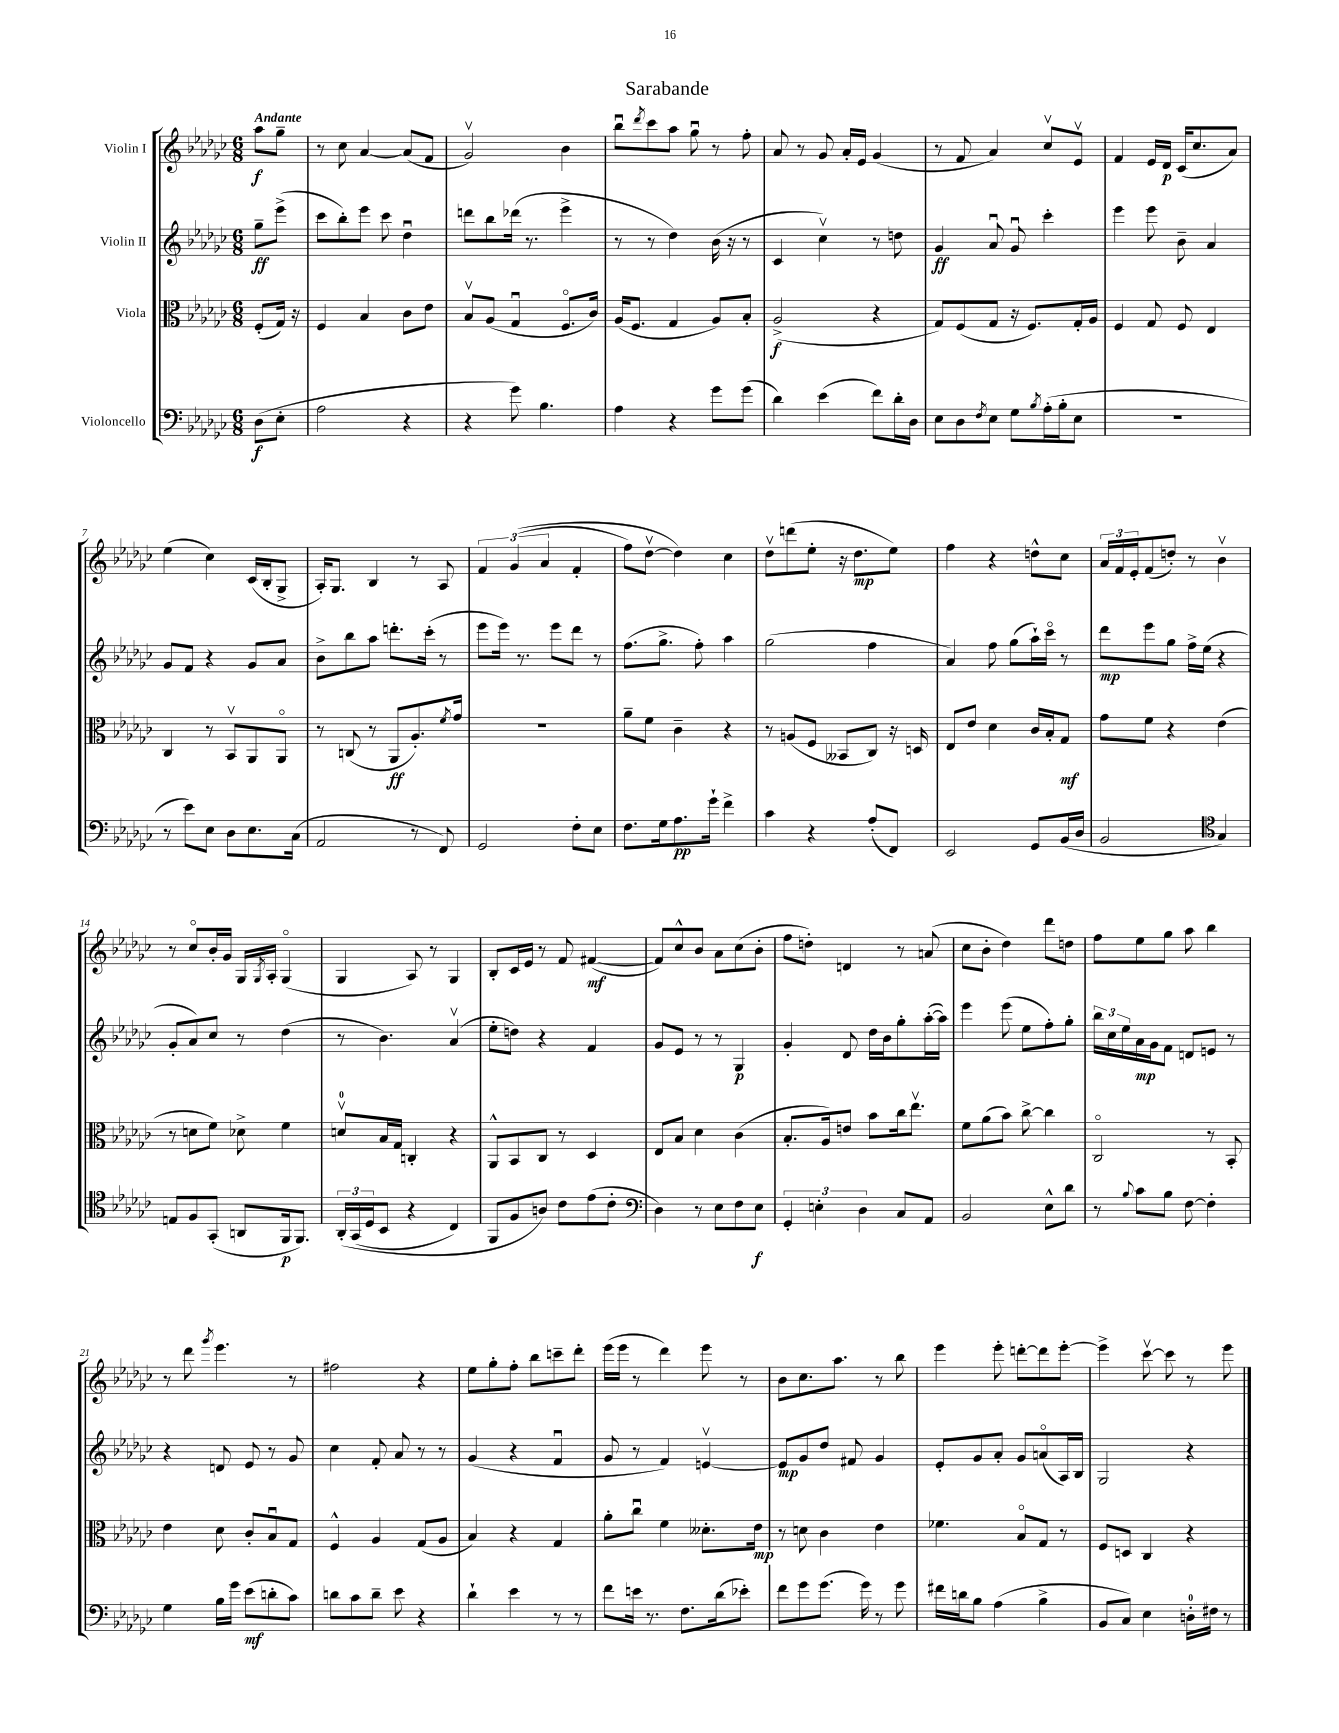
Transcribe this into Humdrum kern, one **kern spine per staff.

**kern	**kern	**kern	**kern
*staff4	*staff3	*staff2	*staff1
*clefF4	*clefC3	*clefG2	*clefG2
*k[b-e-a-d-g-c-]	*k[b-e-a-d-g-c-]	*k[b-e-a-d-g-c-]	*k[b-e-a-d-g-c-]
*M6/8	*M6/8	*M6/8	*M6/8
(8D-	(8F'	8gg-~	8aa-
8E-'	16G-)	(8eee-^	8gg-~
.	16r	.	.
=	=	=	=
2A-	4F	8ccc-	8r
.	.	8bb-')	8cc-
.	4B-	8eee-	[4a-
.	.	8ccc-	.
4r	8c-	4dd-u	(8a-]
.	8e-	.	8f
=	=	=	=
4r	8B-v	8ddd	2g-v)
.	(8A-	8bb-	.
8g-)	4G-u	(16ddd-	.
.	.	8.r	.
4.B-	.	.	.
.	8.Fo	4eee-^	4b-
.	16c-)	.	.
=	=	=	=
4A-	(16A-	8r	8bb-u
.	8.F	.	.
.	.	.	8qddd-
.	.	8r	8ccc-
4r	4G-	4dd-)	8aa-
.	.	.	8gg-u
8g-	8A-)	(16b-	8r
.	.	16r	.
(8g-	8B-'	8r	8ff'
=	=	=	=
4d-)	(2A-^	4c-	8a-
.	.	.	8r
(4e-	.	4cc-v)	8g-
.	.	.	16a-'
.	.	.	16e-
8f)	4r	8r	(4g-
16d-'	.	8dd	.
16D-	.	.	.
=	=	=	=
8E-	8G-)	4g-	8r
8D-	(8F	.	8f
8qF	.	.	.
8E-	8G-	8a-u	4a-)
8G-	16r	8g-u	.
.	8.F)	.	.
8qB-	.	.	.
(16A-'	.	4ccc-'	8cc-v
16B-'	.	.	.
8E-	16G-'	.	8e-v
.	16A-	.	.
=	=	=	=
2.r	4F	4eee-	4f
.	8G-	8eee-	16e-
.	.	.	16d-
.	8F	8b-~	(16c-
.	.	.	8.cc-
.	4E-	4a-	.
.	.	.	8a-)
=	=	=	=
8r	4C-	8g-	(4ee-
8e-)	.	8f	.
8E-	8r	4r	4cc-)
8D-	8BB-v	.	.
8.E-	8AA-	8g-	(16c-
.	.	.	16B-'
.	8AA-o	8a-	8G-^
(16C-	.	.	.
=	=	=	=
2AA-	8r	8b-^	16A-')
.	.	.	8.G-
.	(8C	8bb-	.
.	8r	8aa-	4B-
.	8AA-	8.ddd'	.
8r	8.A-')	.	8r
.	.	(16ccc-'	.
8FF)	.	8r	8A-
.	8qf	.	.
.	16g-	.	.
=	=	=	=
2GG-	2.r	8eee-	6f
.	.	16eee-)	.
.	.	.	&((6g-
.	.	8.r	.
.	.	.	6a-
.	.	8eee-	.
8F'	.	8ddd-	4f'
8E-	.	8r	.
=	=	=	=
8.F	8a-~	(8.ff	8ff)
.	8f	.	[8dd-v
16G-	.	8.gg-^	.
8.A-	4c-~	.	4dd-]&)
.	.	8ff')	.
16g-`	.	.	.
4f^	4r	4aa-	4cc-
=	=	=	=
4c-	8r	(2gg-	8dd-v
.	(8A	.	(8ddd
4r	8F	.	8ee-'
.	8BB--	.	16r
.	.	.	8.dd-
(8A-'	8C-)	4ff	.
8FF)	16r	.	8ee-)
.	16D	.	.
=	=	=	=
2EE-	8E-	4a-)	4ff
.	8e-	.	.
.	4d-	8ff	4r
.	.	(8gg-	.
8GG-	16c-	16aa-`)	8dd^^
.	16B-'	16ccc-o	.
(16BB-	8G-	8r	8cc-
16D-	.	.	.
=	=	=	=
2BB-	8g-	8ddd-	24a-
.	.	.	24f
.	.	.	24e-'
.	8f	8eee-	(8f
.	4r	8gg-	8dd')
.	.	16ff^	8r
.	.	(16ee-	.
*clefC4	*	*	*
4G-)	(4e-	4r	4b-v
=	=	=	=
8E	8r	8g-'	8r
8F	8d	8a-)	8cc-o
(8GG-'	8f)	8cc-	16b-'
.	.	.	16g-
8AA	8d-^	8r	16G-
.	.	.	8qG-
.	.	.	16A-'
16FF	4f	(4dd-	(4G-o
8.FF)	.	.	.
=	=	=	=
&(24AA-'	8dv	8r	4G-
(24GG-	.	.	.
24D-	.	.	.
8BB-	16B-	4.b-)	.
.	16G-	.	.
4r	4C'	.	8A-)
.	.	.	8r
4C-)	4r	(4a-v	4G-
=	=	=	=
8FF	8AA-^^	8ee-'	8B-'
8F	8BB-	8dd)	16c-
.	.	.	16e-
8A&)	8C-	4r	8r
8c-	8r	.	8f
(8e-	4D-	4f	([4f#
8c-'	.	.	.
=	=	=	=
*clefF4	*	*	*
4D-)	8E-	8g-	8f#])
.	8B-	8e-	8cc-^^
8r	4d-	8r	8b-
8E-	.	8r	8a-
8F	(4c-	4G-	(8cc-
8E-	.	.	8b-'
=	=	=	=
6GG-'	8.B-'	4g-'	8ff
.	.	.	8dd')
6E'	.	.	.
.	16A-)	.	.
.	8e	8d-	4d
6D-	.	.	.
.	8b-	16dd-	.
.	.	16b-	.
8C-	16cc-	8gg-'	8r
.	8.ee-v	.	.
8AA-	.	([16aa-'	(8a
.	.	16aa-])	.
=	=	=	=
2BB-	8f	4eee-	8cc-
.	(8a-	.	8b-'
.	8b-)	(8eee-	4dd-)
.	[8cc-^	8ee-	.
8E-^^	4cc-]	8ff')	8ddd-
8d-	.	8gg-'	8dd
=	=	=	=
8r	2C-o	24bb-	8ff
.	.	24cc-	.
.	.	24ee-	.
8qqB-	.	.	.
8c-	.	16a-	8ee-
.	.	16g-	.
8B-	.	8f	8gg-
[8F	.	8d	8aa-
4F']	8r	8e	4bb-
.	8BB-'	8r	.
=	=	=	=
4G-	4e-	4r	8r
.	.	.	8ddd-
.	.	.	8qggg-
16B-	8d-	8d	4.eee-
16g-	.	.	.
(8e-	8c-'	8e-	.
8d'	8B-u	8r	.
8c-)	8G-	8g-	8r
=	=	=	=
8d	4F^^	4cc-	2ff#
8c-	.	.	.
8d~	4A-	8f'	.
8e-	.	8a-	.
4r	(8G-	8r	4r
.	8A-	8r	.
=	=	=	=
4d-`	4B-)	(4g-	8ee-
.	.	.	8gg-'
4e-	4r	4r	8ff'
.	.	.	8bb-
8r	4G-	4fu	8ccc~
8r	.	.	8ddd-'
=	=	=	=
8f	8a-'	8g-	(16eee-
.	.	.	16eee-
16e	8cc-u	8r	8r
8.r	.	.	.
.	4f	4f)	4ddd-)
8.F	.	.	.
.	8.d--'	[4ev	8eee-
(16d-	.	.	.
8e-')	.	.	8r
.	16e-	.	.
=	=	=	=
8f	8r	8e]	8b-
8g-	8d	8g-	8.cc-
(8.g-	4c-	8dd-	.
.	.	.	8.aa-
.	.	8f#	.
16g-)	.	.	.
8r	4e-	4g-	8r
8g-	.	.	8bb-
=	=	=	=
16f#	4.f-	8e-'	4eee-
16d	.	.	.
8B-	.	8g-	.
(4A-	.	8a-'	8eee-'
.	8B-o	8g-	[8ddd'
4B-^	8G-	(8ao	8ddd]
.	8r	16A-)	[8eee-'
.	.	16B-	.
=	=	=	=
8BB-	8F	2G-	4eee-^]
8C-)	8D	.	.
4E-	4C-	.	[8ccc-v
.	.	.	8ccc-]
16D'	4r	4r	8r
16F#	.	.	.
8r	.	.	8eee-
==	==	==	==
*-	*-	*-	*-
